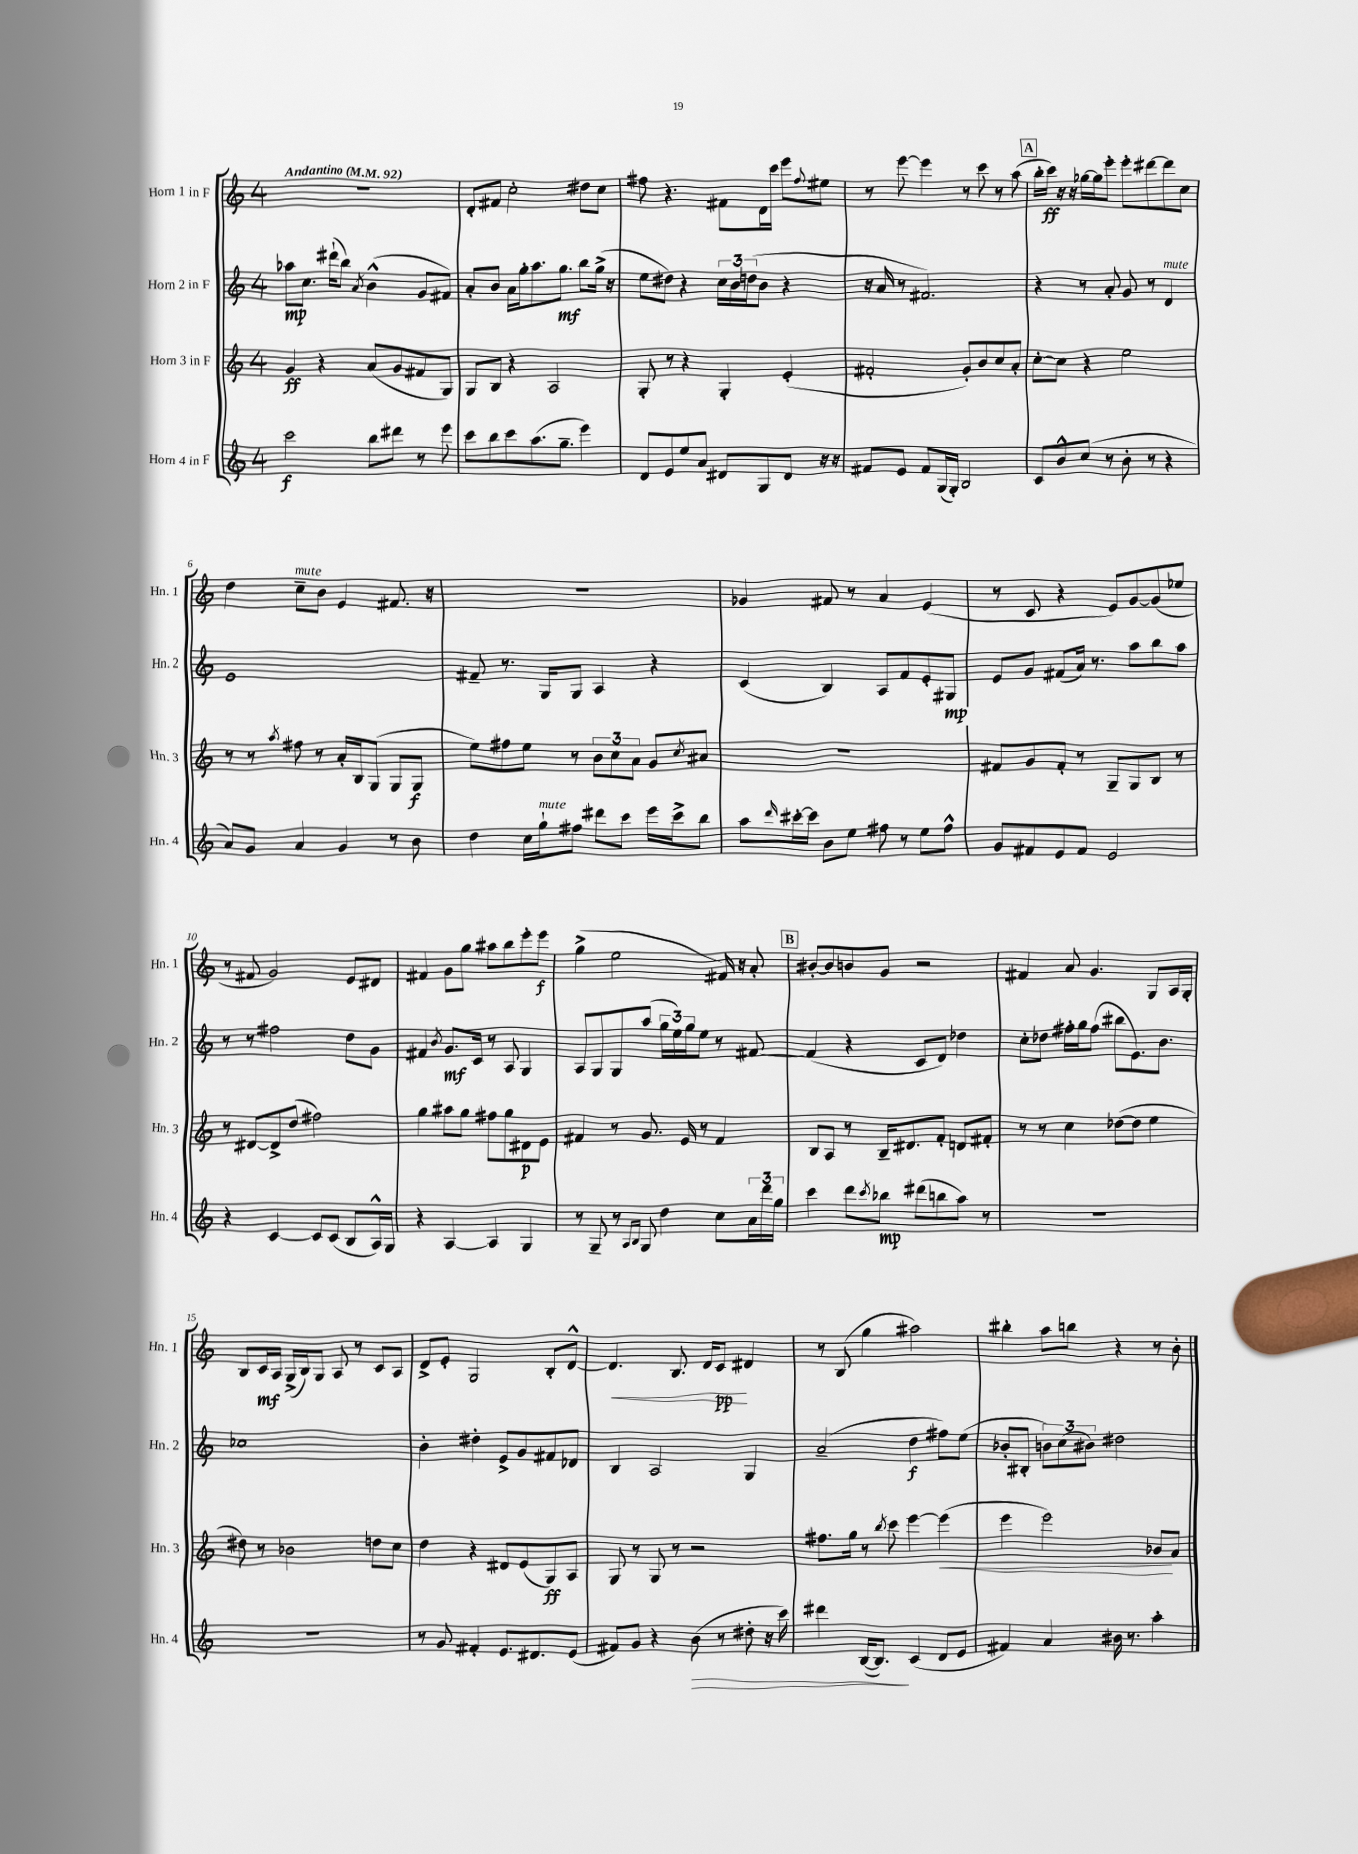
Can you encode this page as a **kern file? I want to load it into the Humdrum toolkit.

**kern	**kern	**kern	**kern
*staff4	*staff3	*staff2	*staff1
*clefG2	*clefG2	*clefG2	*clefG2
*k[]	*k[]	*k[]	*k[]
*M4/4	*M4/4	*M4/4	*M4/4
*MM92	*MM92	*MM92	*MM92
2ccc\	4g/	8aa-\L	1r
.	.	8.cc\J	.
.	4r	.	.
.	.	(16ddd#`\LK	.
.	.	8bb\J)	.
.	.	8qa/	.
8bb\L	(8a/L	(4b^^\	.
8ddd#\J	8g/	.	.
8r	8f#/	8g/L	.
8eee\	8G/J)	8f#/J)	.
=	=	=	=
8ccc\L	8G/L	8a'/L	8d'/L
8bb\	8B/J	8b/J	8f#/J
8ccc\	4r	16a\LL	2cc'\
.	.	16gg'\J	.
(8.aa\	.	8.aa\	.
.	2A/	.	.
8.gg~\J	.	8.gg\J	.
4eee\)	.	8bb\L	8dd#\L
.	.	(16gg^\Jk	8cc\J
.	.	16r	.
=	=	=	=
8d/L	8G'/	8ee\L	8ff#\
8e/	8r	8dd#\J)	4.r
8ee/	4r	4r	.
8a/J	.	.	.
8d#/L	4G'/	24cc\LL	8f#\L
.	.	24b\	.
.	.	(24dd\J	.
8G/	.	8b\J	16d\L
.	.	.	16ccc\JJ
8d#/J	(4e'/	4r	8eee\L
.	.	.	8qqff#/
16r	.	.	8ee#\J
16r	.	.	.
=	=	=	=
8f#/L	2f#'/	16r	8r
.	.	16a/	.
8e/J	.	8r	[8eee\
8f#/L	.	2.f#/)	4eee\]
(16G/L	.	.	.
16G'/JJ)	.	.	.
2B/	8g'/L)	.	8r
.	8b/	.	8ccc\
.	8cc/	.	8r
.	8a'/J	.	(8aa\
=	=	=	=
8c/L	[8cc'\L	4r	16bb'\LL
.	.	.	16ccc\JJ)
8b^^/	8cc\]J	.	16r
.	.	.	16r
(8cc/J	4r	8r	[16gg-\LL
.	.	.	16gg-\]J
8r	.	8a'/	8eee'\J
8b'\	2ee\	8g/	8eee'\L
8r	.	8r	[8ddd#\
4r	.	4d/	8ddd#\]
.	.	.	8cc\J
=	=	=	=
8a/L)	8r	1e	4dd\
8g/J	8r	.	.
.	8qaa/	.	.
4a/	8ff#\	.	8cc~\L
.	8r	.	8b\J
4g/	16a'/LL	.	4e/
.	16B/J	.	.
.	(8G/J	.	.
8r	8G/L	.	8.f#/
8b\	8G/J	.	.
.	.	.	16r
=	=	=	=
4dd\	8ee\L)	8f#~/	1r
.	8ff#\	8.r	.
16cc\LL	8ee\J	.	.
16gg`\J	.	16G/LK	.
8ff#\J	8r	8G/J	.
8ddd#\L	12b\L	4A/	.
.	12cc\	.	.
8ccc\J	.	.	.
.	12a\J	.	.
16eee\LL	8g/L	4r	.
16ccc^\J	.	.	.
.	8qcc/	.	.
8bb\J	8a#/J	.	.
=	=	=	=
8aa\L	1r	(4c/	4g-/
16qqddd/	.	.	.
[16ccc#'\L	.	.	.
16ccc#\]JJ	.	.	.
8b\L	.	4B/)	8f#/
8ee\J	.	.	8r
8ff#\	.	8A/L	4a/
8r	.	8f/	.
8ee\L	.	8e'/	(4e/
8ff#^^\J	.	8G#/J	.
=	=	=	=
8g/L	8f#/L	8e/L	8r
8f#/	8g/	8g/J	8c/
8e/	8f#'/J	(8f#/L	4r
8f#/J	8r	16a/Jk)	.
.	.	8.r	.
2e/	8G~/L	.	8e/L)
.	8G/	8aa\L	[8g/
.	8B/J	8bb\	(8g/]
.	8r	8aa\J	8ee-/J
=	=	=	=
4r	8r	8r	8r
.	[8d#/L	8r	8f#/
[4c/	8d#^/]	2ff#\	2g/)
.	(8dd/J	.	.
8c/]L	2ff#\)	.	.
(8c/J	.	.	.
8B/L	.	8dd\L	8e/L
16A^^/L)	.	8g\J	8d#/J
16G/JJ	.	.	.
=	=	=	=
4r	4gg\	4f#/	4f#/
.	.	8qb/	.
[4A/	8aa#\L	8.g/L	8g\L
.	8gg\J	.	8gg\J
.	.	16c/Jk	.
4A/]	8ff#\L	8r	8aa#\L
.	8gg\	8A/	8bb\
4G/	8d#\	4G/	8eee'\
.	8e\J	.	8eee\J
=	=	=	=
8r	4f#/	8A/L	(4gg^\
8G~/	.	8G/	.
8r	8r	8G/	2ee\
16qqA/LL	.	.	.
16qqB/JJ	.	.	.
8G/	8.g/	(8aa/J	.
4dd\	.	24gg\LL	.
.	.	24ee\)	.
.	16e/	.	.
.	.	24gg\J	.
.	8r	8ee\J	.
8cc\L	4f#/	8r	16f#/)
.	.	.	16r
24a\L	.	[8f#/	8a'/
24ddd\	.	.	.
24gg\JJ	.	.	.
=	=	=	=
4ccc\	8B/L	(4f#/]	[8b#'/L
.	8A/J	.	8b#/]
8ddd\L	8r	4r	8b/
8qccc/	.	.	.
8bb-\J	16B~/LK	.	8g/J
.	8.d#/	.	.
(8ddd#\L	.	8c/L	2r
8bb\	8f'/J	8d/J)	.
8aa\J)	8d/L	4dd-\	.
8r	8f#'/J	.	.
=	=	=	=
1r	8r	8cc'\L	4f#/
.	8r	8dd-\J	.
.	4cc\	16ff#'\LL	8a/
.	.	16gg\J	.
.	.	(8ff#\J	4.g/
.	([8dd-\L	8bb#\L	.
.	8dd-\]J	8.e\)	.
.	4ee\	.	8G/L
.	.	8.b\J	.
.	.	.	16A/L
.	.	.	16G'/JJ
=	=	=	=
1r	8dd#\)	1cc-	8B/L
.	8r	.	16c/L
.	.	.	16A/JJ
.	2b-\	.	(16G^/LL
.	.	.	16B/J)
.	.	.	8G/J
.	.	.	8A/
.	.	.	8r
.	8dd\L	.	8c/L
.	8cc\J	.	8A/J
=	=	=	=
8r	4dd\	4b'\	8d^/L
8g/	.	.	8e'/J
4f#'/	4r	4dd#'\	2G/
8.e/L	8d#/L	8e^/L	.
.	(8e/	8g/	.
8.d#/	.	.	.
.	8G/)	8f#/	8B'/L
(8e/J	8A/J	8d-/J	[8d^^/J
=	=	=	=
8f#/L)	8G/	4B/	4.d/]
8g/J	8r	.	.
4r	8G/	2A/	.
.	8r	.	8.B/
(8b\	2r	.	.
.	.	.	16d/LK
8r	.	.	8c/J
8dd#'\	.	4G/	4d#/
16r	.	.	.
16ccc\)	.	.	.
=	=	=	=
4ddd#\	8.ff#\L	(2a~/	8r
.	.	.	(8B/
.	16gg\Jk	.	.
([16B/LK	8r	.	4gg\
8.B/]J)	.	.	.
.	8qbb/	.	.
.	8ccc\	.	.
(4c/	[4eee\	4dd\	2aa#\)
8d/L	(4eee\]	8ff#\L)	.
8e/J	.	(8ee\J	.
=	=	=	=
4f#/)	4eee\	8b-'/L	4bb#'\
.	.	8B#'/J	.
4a/	2eee\)	12b\L)	8aa\L
.	.	(12cc\	.
.	.	.	8bb\J
.	.	12b#\J)	.
16b#\	.	2dd#\	4r
8.r	.	.	.
4aa'\	8b-/L	.	8r
.	8a/J	.	8b'\
==	==	==	==
*-	*-	*-	*-
